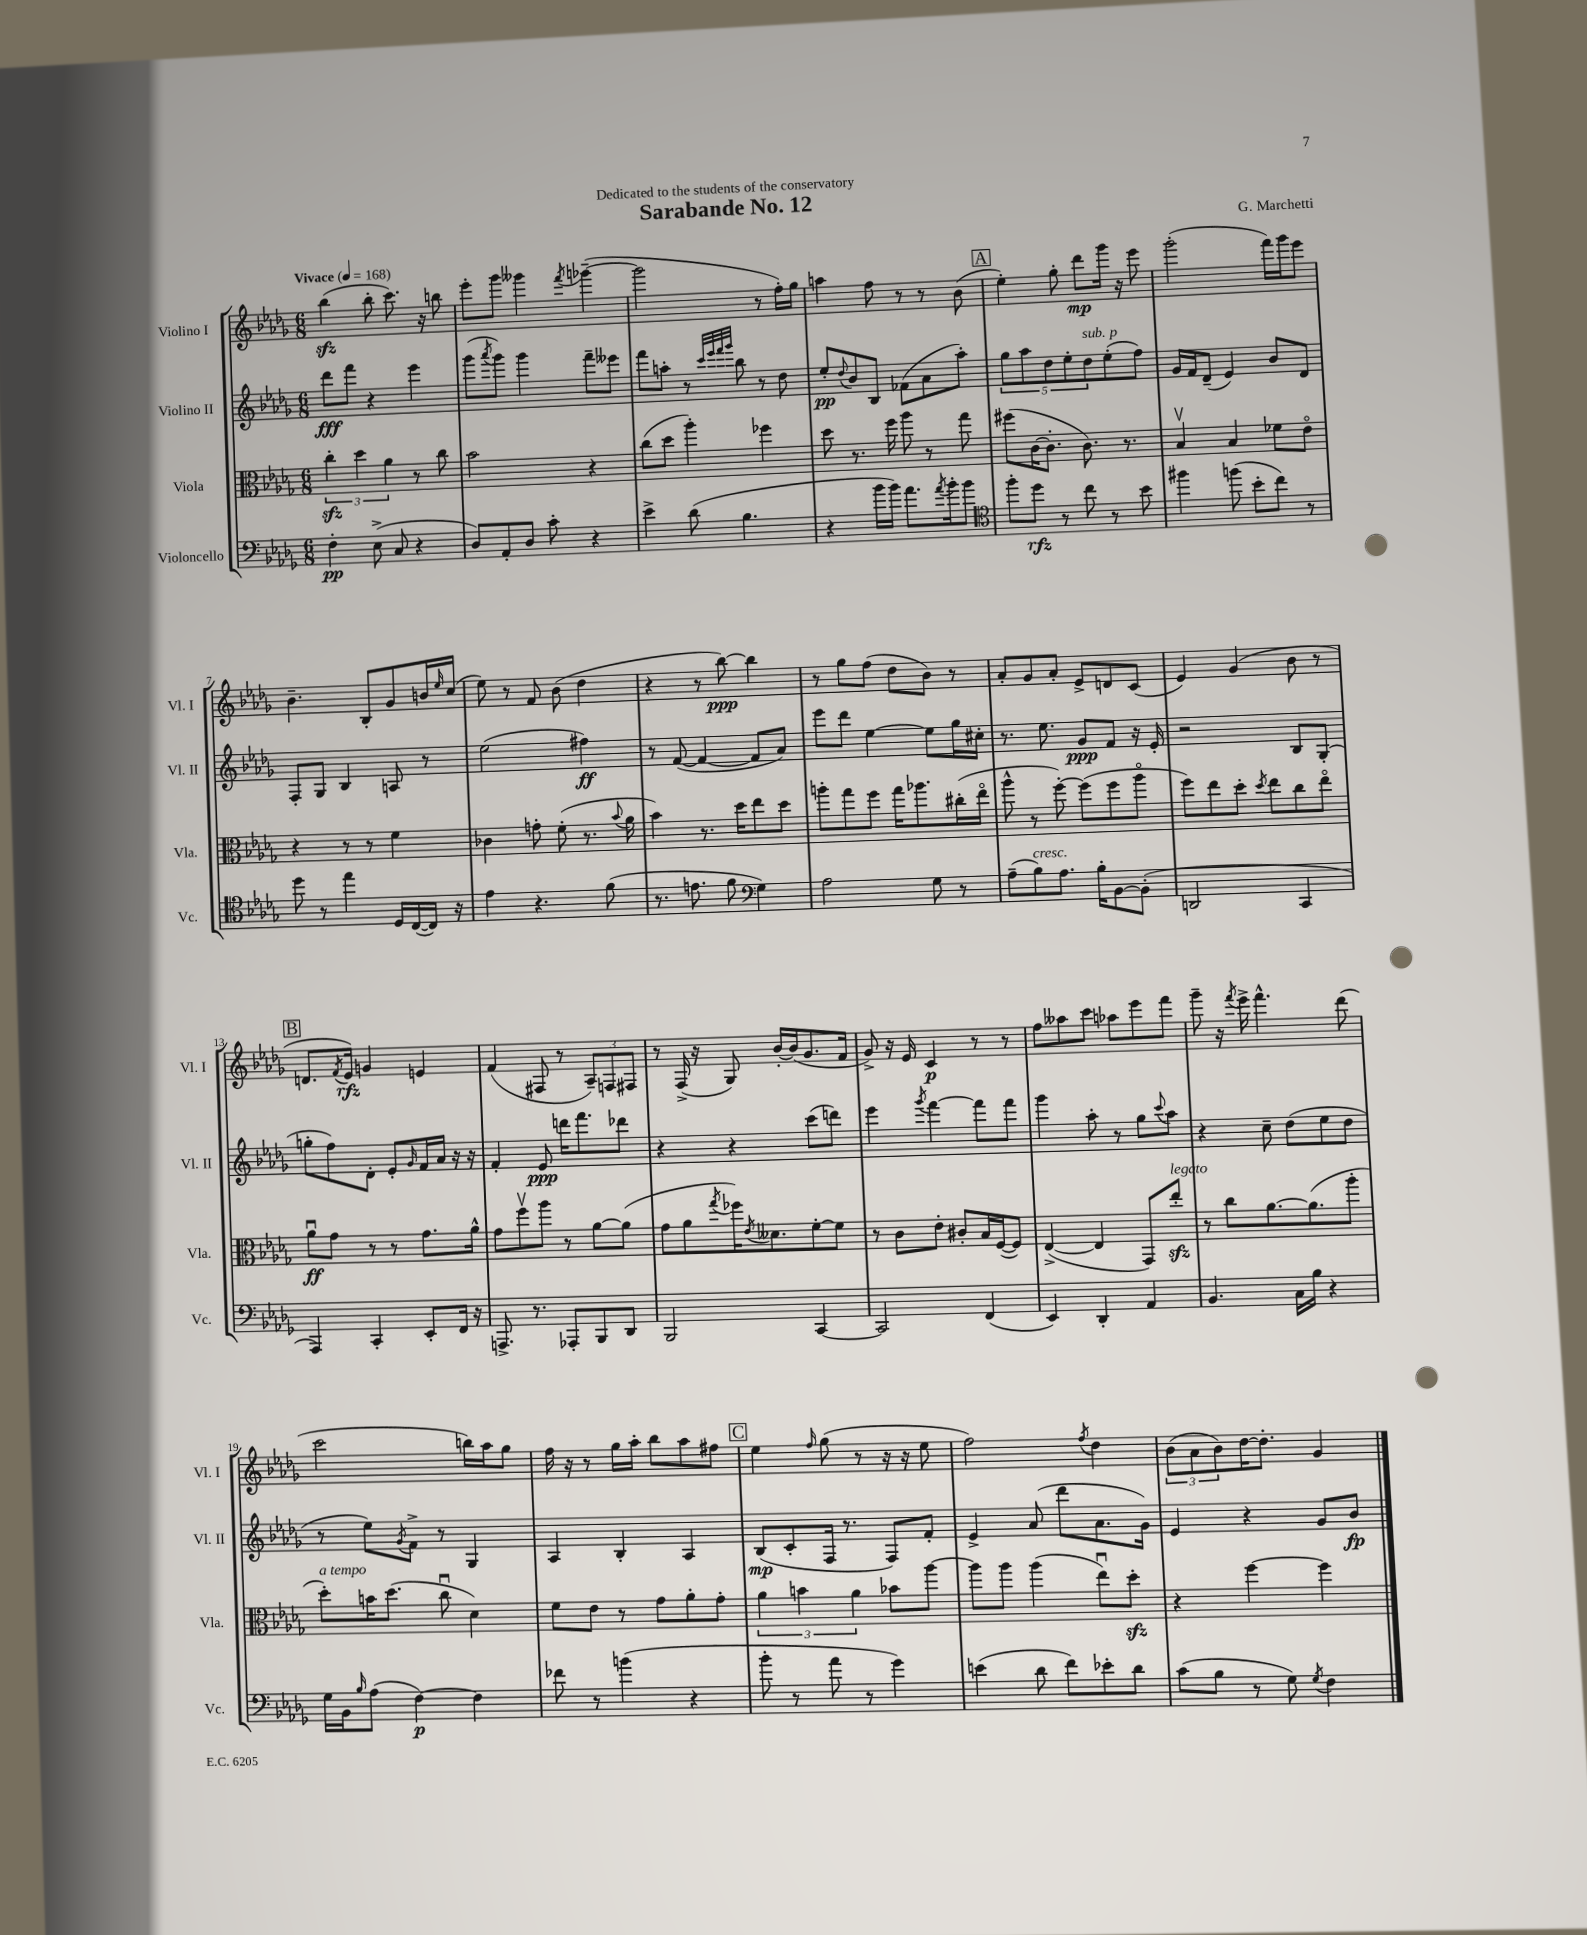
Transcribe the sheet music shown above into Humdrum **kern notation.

**kern	**kern	**kern	**kern
*staff4	*staff3	*staff2	*staff1
*clefF4	*clefC3	*clefG2	*clefG2
*k[b-e-a-d-g-]	*k[b-e-a-d-g-]	*k[b-e-a-d-g-]	*k[b-e-a-d-g-]
*M6/8	*M6/8	*M6/8	*M6/8
*MM168	*MM168	*MM168	*MM168
4F'	6cc'	8ddd-	(4bb-
.	.	8fff	.
.	6dd-	.	.
(8E-^	.	4r	8bb-'
.	6a-	.	.
8C	.	.	8.ccc)
4r	8r	4eee-	.
.	.	.	16r
.	8cc	.	8bb
=	=	=	=
8D-)	2b-	(8ggg-	8eee-'
.	.	8qaaa-	.
8AA-'	.	8ggg-)	8ggg-
8D-	.	4ggg-	4ggg--
8c'	.	.	.
.	.	.	8qfff
4r	4r	8fff~	([4ggg-~
.	.	8eee--	.
=	=	=	=
4e-^	(8cc	8fff	2ggg-]
.	8dd-	8aa'	.
(8d-	4aa-')	8r	.
.	.	32qqccc	.
.	.	32qqeee-	.
.	.	32qqfff	.
.	.	32qqggg-	.
4.B-	.	8bb-	.
.	4ff-	8r	8r
.	.	8dd-	16ff')
.	.	.	16gg-
=	=	=	=
4r	8dd-	8ee-'	4aa
.	.	8qqdd-	.
.	8.r	8b-	.
16b-	.	8B-	8ff
16b-)	16ff	.	.
8.a-	8aa-	(8f-	8r
.	8r	8a-	8r
8qa-	.	.	.
16b-'	.	.	.
8b-	8gg-	8aa-')	(8b-
=	=	=	=
*clefC4	*	*	*
8ff'	(8ff#	10gg-	4ee-')
.	.	10aa-	.
8dd-	[16c	.	.
.	8.c']	.	.
.	.	10dd-	.
8r	.	.	8gg-'
.	.	10ee-'	.
8cc	8.c)	.	8ddd-
.	.	10dd-	.
8r	.	(8ee-'	16ggg-
.	8.r	.	16r
8b-	.	8ff)	8eee-
=	=	=	=
4ff#	4B-v	16g-	(2ggg-'
.	.	16f	.
.	.	(8d-~	.
(8ff	4B-	4e-)	.
8b-'	.	.	.
8cc)	8f-	8b-	16fff)
.	.	.	16ggg-
8r	8e-o	8d-	8eee-
=	=	=	=
8dd-	4r	8F'	4.b-~
8r	.	8G-	.
4ee-	8r	4B-	.
.	8r	.	8B-'
16D-	4f	8A	8g-
([16C	.	.	.
16C])	.	8r	16b
.	.	.	16qqee-
16r	.	.	(16cc
=	=	=	=
4e-	4c-	(2ee-	8ee-)
.	.	.	8r
4.r	8g'	.	8f
.	(8f'	.	(8b-
.	8.r	4ff#)	4dd-
(8f	.	.	.
.	8qqb-	.	.
.	16a-	.	.
=	=	=	=
8.r	4b-)	8r	4r
.	.	([8f	.
8.e	.	.	.
.	8.r	4f_	8r
8f	.	.	[8bb-)
.	16dd-	.	.
*clefF4	*	*	*
4G-)	8ee-	8f]	4bb-]
.	8dd-	8a-)	.
=	=	=	=
2A-	8aa'	8eee-	8r
.	8gg-	8ddd-	8gg-
.	8ff	[4ee-	(8ff
.	16gg-	.	8dd-
.	8.aa-	.	.
8G-	.	8ee-]	8b-)
8r	(16cc#'	16gg-	8r
.	16ee-o	16cc#'	.
=	=	=	=
(8A-~	8aa-^^	8.r	8a-'
8B-)	8r	.	8g-
.	.	8.ee-	.
8.A-	[8ff')	.	8a-'
.	(8ff]	8g-	8e-^
16B-'	.	.	.
[8BB-	8ff	8f	8d
(8BB-']	8aa-o	16r	(8c
.	.	16e-'	.
=	=	=	=
2DD	8ff)	2r	4e-)
.	8ee-	.	.
.	8dd-'	.	(4g-
.	8qdd-	.	.
.	8ee-	.	.
4CC	8cc	8B-	8b-
.	8ee-o	(8G-'	8r
=	=	=	=
4AAA-)	8a-u	8gg'	8.d
.	8g-	8ff)	.
.	.	.	8qf
.	.	.	16e-)
4CC'	8r	8d-'	4g
.	8r	8e-'	.
.	.	16qqg-	.
8EE-'	8.g-	16f	4e
.	.	16a-	.
16FF	.	16r	.
16r	16a-^^	16r	.
=	=	=	=
8.AAA^	8g-	4f'	(4f
.	8ffv	.	.
8.r	.	.	.
.	8aa-	8e-	8F#
8AAA-'	8r	16ddd	8r
.	.	8.fff	.
8BBB-	[8a-	.	12A-~)
.	.	.	12F
8DD-	(8a-]	8ddd-	.
.	.	.	12F#
=	=	=	=
2BBB-	8g-	4r	8r
.	8a-	.	(16F^
.	.	.	16r
.	8qgg-	.	.
.	16ff-)	4r	8G-)
.	8qe-	.	.
.	8.d--	.	.
.	.	.	[16b-'
.	.	.	(16b-]
[4CC	[8f'	(8ccc	8.g-
.	8f]	8ddd)	.
.	.	.	16f
=	=	=	=
2CC]	8r	4eee-	8g-^)
.	8c	.	16r
.	.	.	16e-
.	.	8qggg-	.
.	8e-'	[4fff	4c
.	8c#'	.	.
(4FF	16B-	8fff]	8r
.	([16F	.	.
.	8F])	8fff	8r
=	=	=	=
4EE-)	([4E-^	4ggg-	8ff
.	.	.	8aa--
4DD-'	4E-]	8aa-'	8ccc
.	.	8r	8aa-
4AA-	8GG-)	8gg-	8eee-
.	.	8qqccc	.
.	8ee-'	8aa-	8fff
=	=	=	=
4.BB-	8r	4r	8ggg-~
.	8cc	.	16r
.	.	.	8qfff
.	.	.	16eee-^
.	[8.a-	8cc~	4.fff^^
16C	.	(8dd-	.
16B-	(8.a-]	.	.
4r	.	8ee-	.
.	8aa-'	8dd-	(8ddd-
=	=	=	=
16G-	8dd-')	8r	2ccc
16BB-	.	.	.
16qqB-	.	.	.
(8A-	16b	8ee-)	.
.	(8.dd-	.	.
.	.	8qg-	.
[4F)	.	8f^	.
.	8ccu	8r	.
4F]	4d-)	4G-	16bb)
.	.	.	16aa-
.	.	.	8gg-
=	=	=	=
8f-	8f	4A-	16ff
.	.	.	16r
8r	8e-	.	8r
(4b	8r	4B-'	16gg-
.	.	.	16aa-'
.	8g-	.	8bb-
4r	8a-'	4A-	8aa-
.	8g-'	.	8ff#
=	=	=	=
8b-'	6a-	(8B-	4ee-
8r	.	8c'	.
.	6b	.	.
.	.	.	16qqff
8a-	.	16F	(8gg-
.	.	8.r	.
.	6a-	.	.
8r	.	.	8r
4g-)	8b-	8F)	16r
.	.	.	16r
.	[8aa-	8f'	8ee-
=	=	=	=
(4e	8aa-]	4e-^	2ff)
.	8aa-	.	.
8d-	(4aa-	(8a-	.
8f)	.	8ddd-	.
.	.	.	8qff
8e-'	8ee-u)	8.a-	4dd-
8d-	8dd-'	.	.
.	.	16g-)	.
=	=	=	=
(8c	4r	4e-	(12b-
.	.	.	12a-
8B-	.	.	.
.	.	.	12b-)
8r	[4ff	4r	[16dd-
.	.	.	8.dd-']
8G-)	.	.	.
8qG-	.	.	.
4F	4ff]	8g-	4g-
.	.	8b-	.
==	==	==	==
*-	*-	*-	*-
